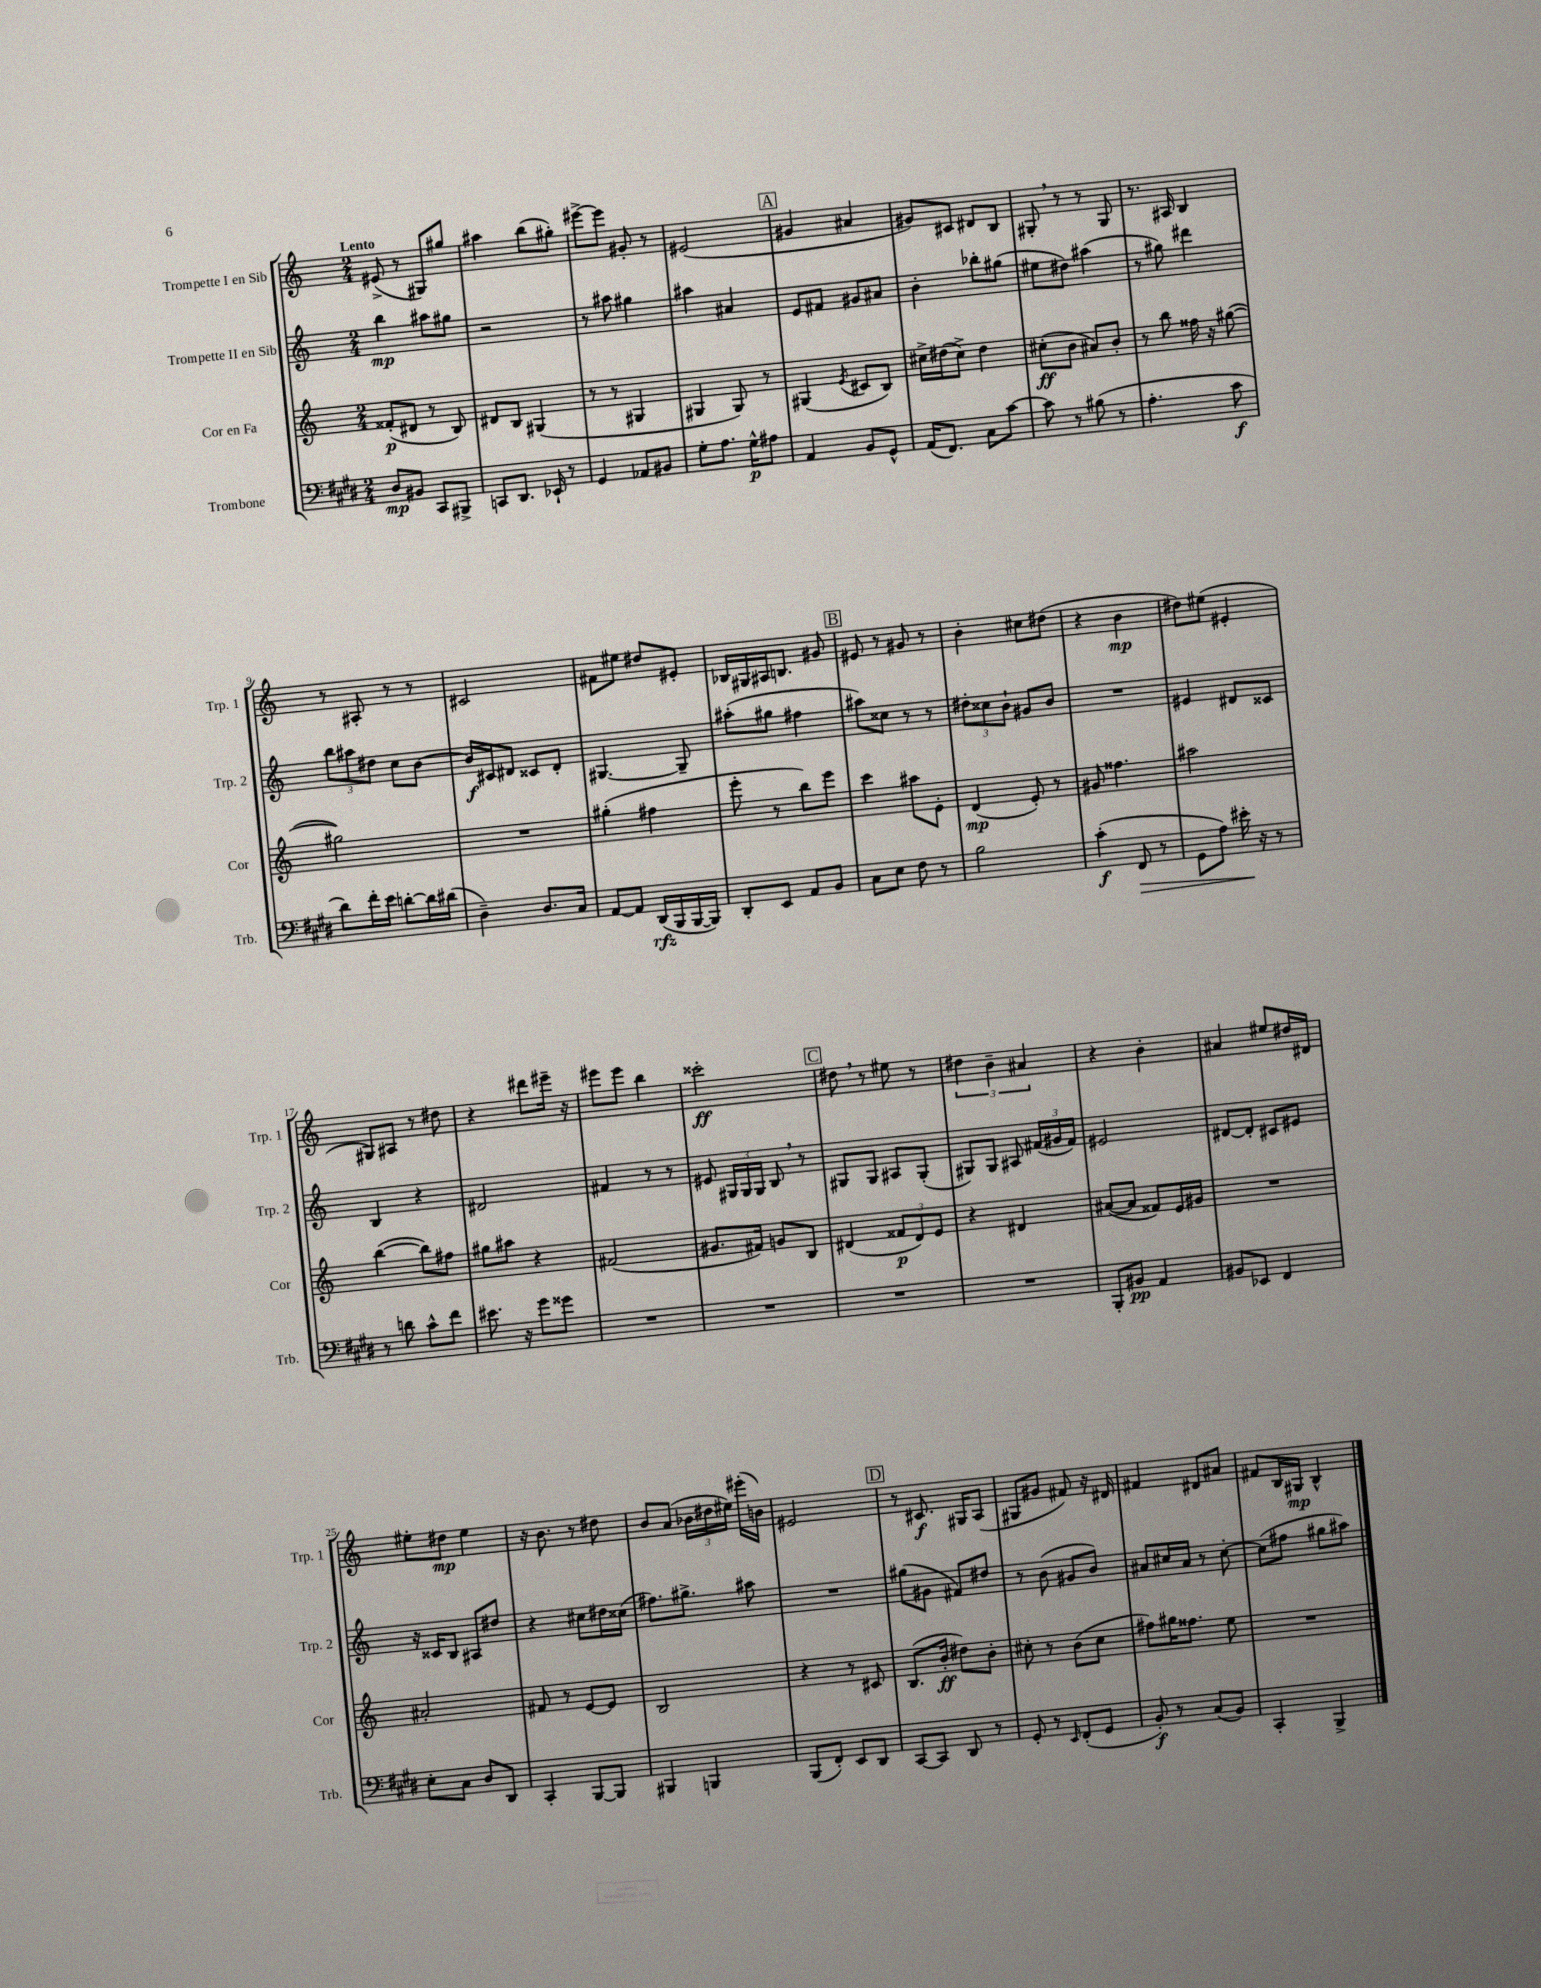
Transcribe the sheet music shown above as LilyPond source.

<<
\new StaffGroup <<
\new Staff = "s0" \with { instrumentName = "Trompette I en Sib" shortInstrumentName = "Trp. 1" } {
    \clef treble \key c \major \numericTimeSignature \time 2/4 \tempo "Lento"
    \autoBeamOff eis'8->( r8 gis8[) gis''8] |
    ais''4 b''8[( gis''8]-.) |
    eis'''8[~-> eis'''8] gis'8-. r8 |
    eis'2( |
    \mark \markup { \box "A" } gis'4 ais'4 |
    gis'8[) cis'8] dis'8[ b8] |
    gis8-. \breathe r8 r8 gis8 |
    r8. ais16 b4 |
    r8 ais8-. r8 r8 |
    cis'2 |
    fis'8[ eis''8] dis''8[ eis'8]-. |
    bes16[ gis16 ais16 b8.] gis'8 |
    \mark \markup { \box "B" } eis'8 r8 gis'8 r8 |
    b'4-. cis''8[ dis''8]( |
    r4 b'4\mp |
    dis''8[) eis''8]( eis'4-. |
    gis8[) ais8] r8 dis''8 |
    r4 dis'''8[ eis'''16]-- r16 |
    eis'''8[ eis'''8] b''4 |
    cisis'''2-.\ff |
    \mark \markup { \box "C" } dis''8 \breathe r8 eis''8 r8 |
    \tuplet 3/2 { dis''4 b'4-- ais'4 } |
    r4 b'4-. |
    ais'4 eis''8[ dis''16 dis'16] |
    eis''8[-. dis''8]\mp eis''4 |
    r16 b'8. r8 dis''8 |
    b'8[ a'8]( \tuplet 3/2 { bes'16[ dis''16 eis''16]) } eis'''16[-.( b'16]) |
    eis'2 |
    \mark \markup { \box "D" } r8 cis'8.\f gis16[ a8]( |
    gis8[ gis'8] fis'8) r16 dis'16 |
    fis'4 dis'8[ ais'8] |
    fis'8[ b16 gis16]\mp b4-^ \bar "|." |
}
\new Staff = "s1" \with { instrumentName = "Trompette II en Sib" shortInstrumentName = "Trp. 2" } {
    \clef treble \key c \major \numericTimeSignature \time 2/4
    \autoBeamOff b''4\mp ais''8[ gis''8] |
    r2 |
    r8 ais''8 gis''4 |
    ais''4 ais'4 |
    \mark \markup { \box "A" } e'8[ fis'8] gis'8[ ais'8] |
    b'4-. bes''8[-. gis''8]( |
    eis''8[ dis''8]) ais''4( |
    r8 gis''8) dis'''4 |
    \tuplet 3/2 { b''8[ ais''8 dis''8] } c''8[ b'8]~ |
    b'16[\f cis'16 dis'8] cisis'8[ dis'8]-. |
    gis4.~ gis8-- |
    ais''8[-.( gis''8] fis''4 |
    \mark \markup { \box "B" } ais''8[) cisis''8] r8 r8 |
    \tuplet 3/2 { dis''8[-. cisis''8 b'8]-! } gis'8[ b'8] |
    R2 |
    eis'4 dis'8[ cisis'8] |
    b4 r4 |
    dis'2 |
    fis'4 r8 r8 |
    eis'8 \tuplet 3/2 { gis16[ gis16 gis16] } b8 \breathe r8 |
    \mark \markup { \box "C" } gis8[ gis8] ais8[ gis8]-.( |
    gis8[) gis8] ais8 \tuplet 3/2 { fis'16[( gis'16 fis'16]) } |
    eis'2 |
    dis'8[~ dis'8]-. cis'8[ eis'8] |
    r16 cisis'16[ b8] ais8[ dis''8] |
    r4 cis''8[ dis''16 cisis''16]( |
    fis''8.[) gis''8.]-> ais''8 |
    R2 |
    \mark \markup { \box "D" } gis''8[( gis'8] fis'8[) dis''8] |
    r8 b'8( gis'8[ b'8]) |
    ais'8[ cis''16 ais'16] r8 cis''8~-. |
    cis''8[( fis''8] gis''8[ ais''8]) \bar "|." |
}
\new Staff = "s2" \with { instrumentName = "Cor en Fa" shortInstrumentName = "Cor" } {
    \clef treble \key c \major \numericTimeSignature \time 2/4
    \autoBeamOff fisis'8[-.\p( dis'8] r8 b8) |
    dis'8[ b8] gis4( |
    r8 r8 gis4 |
    gis4 gis8) r8 |
    \mark \markup { \box "A" } gis4( \acciaccatura { e'8 } cis'8[ b8]) |
    cis''16[-> dis''16( cis''8]->) dis''4 |
    cis''8[-.\ff( b'8] ais'8[) b'8]-. |
    r8 b''8 fisis''16 r16 gis''8~( |
    gis''2) |
    R2 |
    gis''4-.( fis''4 |
    e'''8-. r8 b''8[) e'''8] |
    \mark \markup { \box "B" } c'''4 ais''8[ e'8]-. |
    d'4\mp( e'8-.) r8 |
    gis'8 fisis''4. |
    ais''2 |
    b''4~( b''8[) fis''8] |
    gis''8[ ais''8] r4 |
    fis'2( |
    gis'8.[ fis'16]) g'8[ b8] |
    \mark \markup { \box "C" } dis'4( \tuplet 3/2 { fisis'8[\p dis'8) e'8] } |
    r4 dis'4 |
    ais'8[~( ais'8] fisis'8[) e'16 gis'16] |
    R2 |
    ais'2-. |
    fis'8 r8 e'8[~ e'8] |
    b2 |
    r4 r8 cis'8 |
    \mark \markup { \box "D" } b8.[( b'16]-.\ff dis''8[) b'8]-. |
    cis''8-. r8 b'8[( cis''8] |
    fis''8[) gis''16 fisis''8.] e''8 |
    R2 \bar "|." |
}
\new Staff = "s3" \with { instrumentName = "Trombone" shortInstrumentName = "Trb." } {
    \clef bass \key e \major \numericTimeSignature \time 2/4
    \autoBeamOff dis8[\mp bis,8] cis,8[ bis,,8]-> |
    c,8[ dis,8.] ees,16-! r8 |
    gis,4 aes,8[ bis,8] |
    gis8[-. a8.] gis16[-^\p ais8] |
    \mark \markup { \box "A" } a,4 b,8[ gis,8]-^ |
    a,16[( fis,8.]) cis8[ cis'8]~ |
    cis'8 r8 bis8( r8 |
    a4.-. cis'8\f |
    dis'8[) fis'16-. e'16] d'8[~-. d'16 dis'16]( |
    dis4--) dis8.[ cis16] |
    a,8[~ a,8] dis,16[\rfz( b,,16 b,,16~ b,,16]) |
    dis,8[-. e,8] a,8[ b,8] |
    \mark \markup { \box "B" } cis8[ e8] fis8 r8 |
    b2 |
    cis'4-.\f( fis,8\> r8 |
    gis,8[ a8]) eis'16-.\! r16 r8 |
    r8 d'8 cis'8[-^ fis'8] |
    eis'8. r16 gis'8[ gisis'8] |
    R2 |
    R2 |
    \mark \markup { \box "C" } R2 |
    R2 |
    b,,8[-. bis,8]\pp a,4 |
    bis,8[ ees,8] fis,4 |
    e8[-. cis8] dis8[ dis,8] |
    cis,4-. b,,8[~ b,,8] |
    bis,,4 b,,4 |
    b,,8[( fis,8]-.) e,8[ dis,8] |
    \mark \markup { \box "D" } cis,8[~ cis,8] dis,8 r8 |
    gis,8-. r8 \grace { e,16 } fis,8[-.( gis,8] |
    b,8-.\f) r8 cis8[( b,8]) |
    cis,4-. b,,4-> \bar "|." |
}
>>
>>
